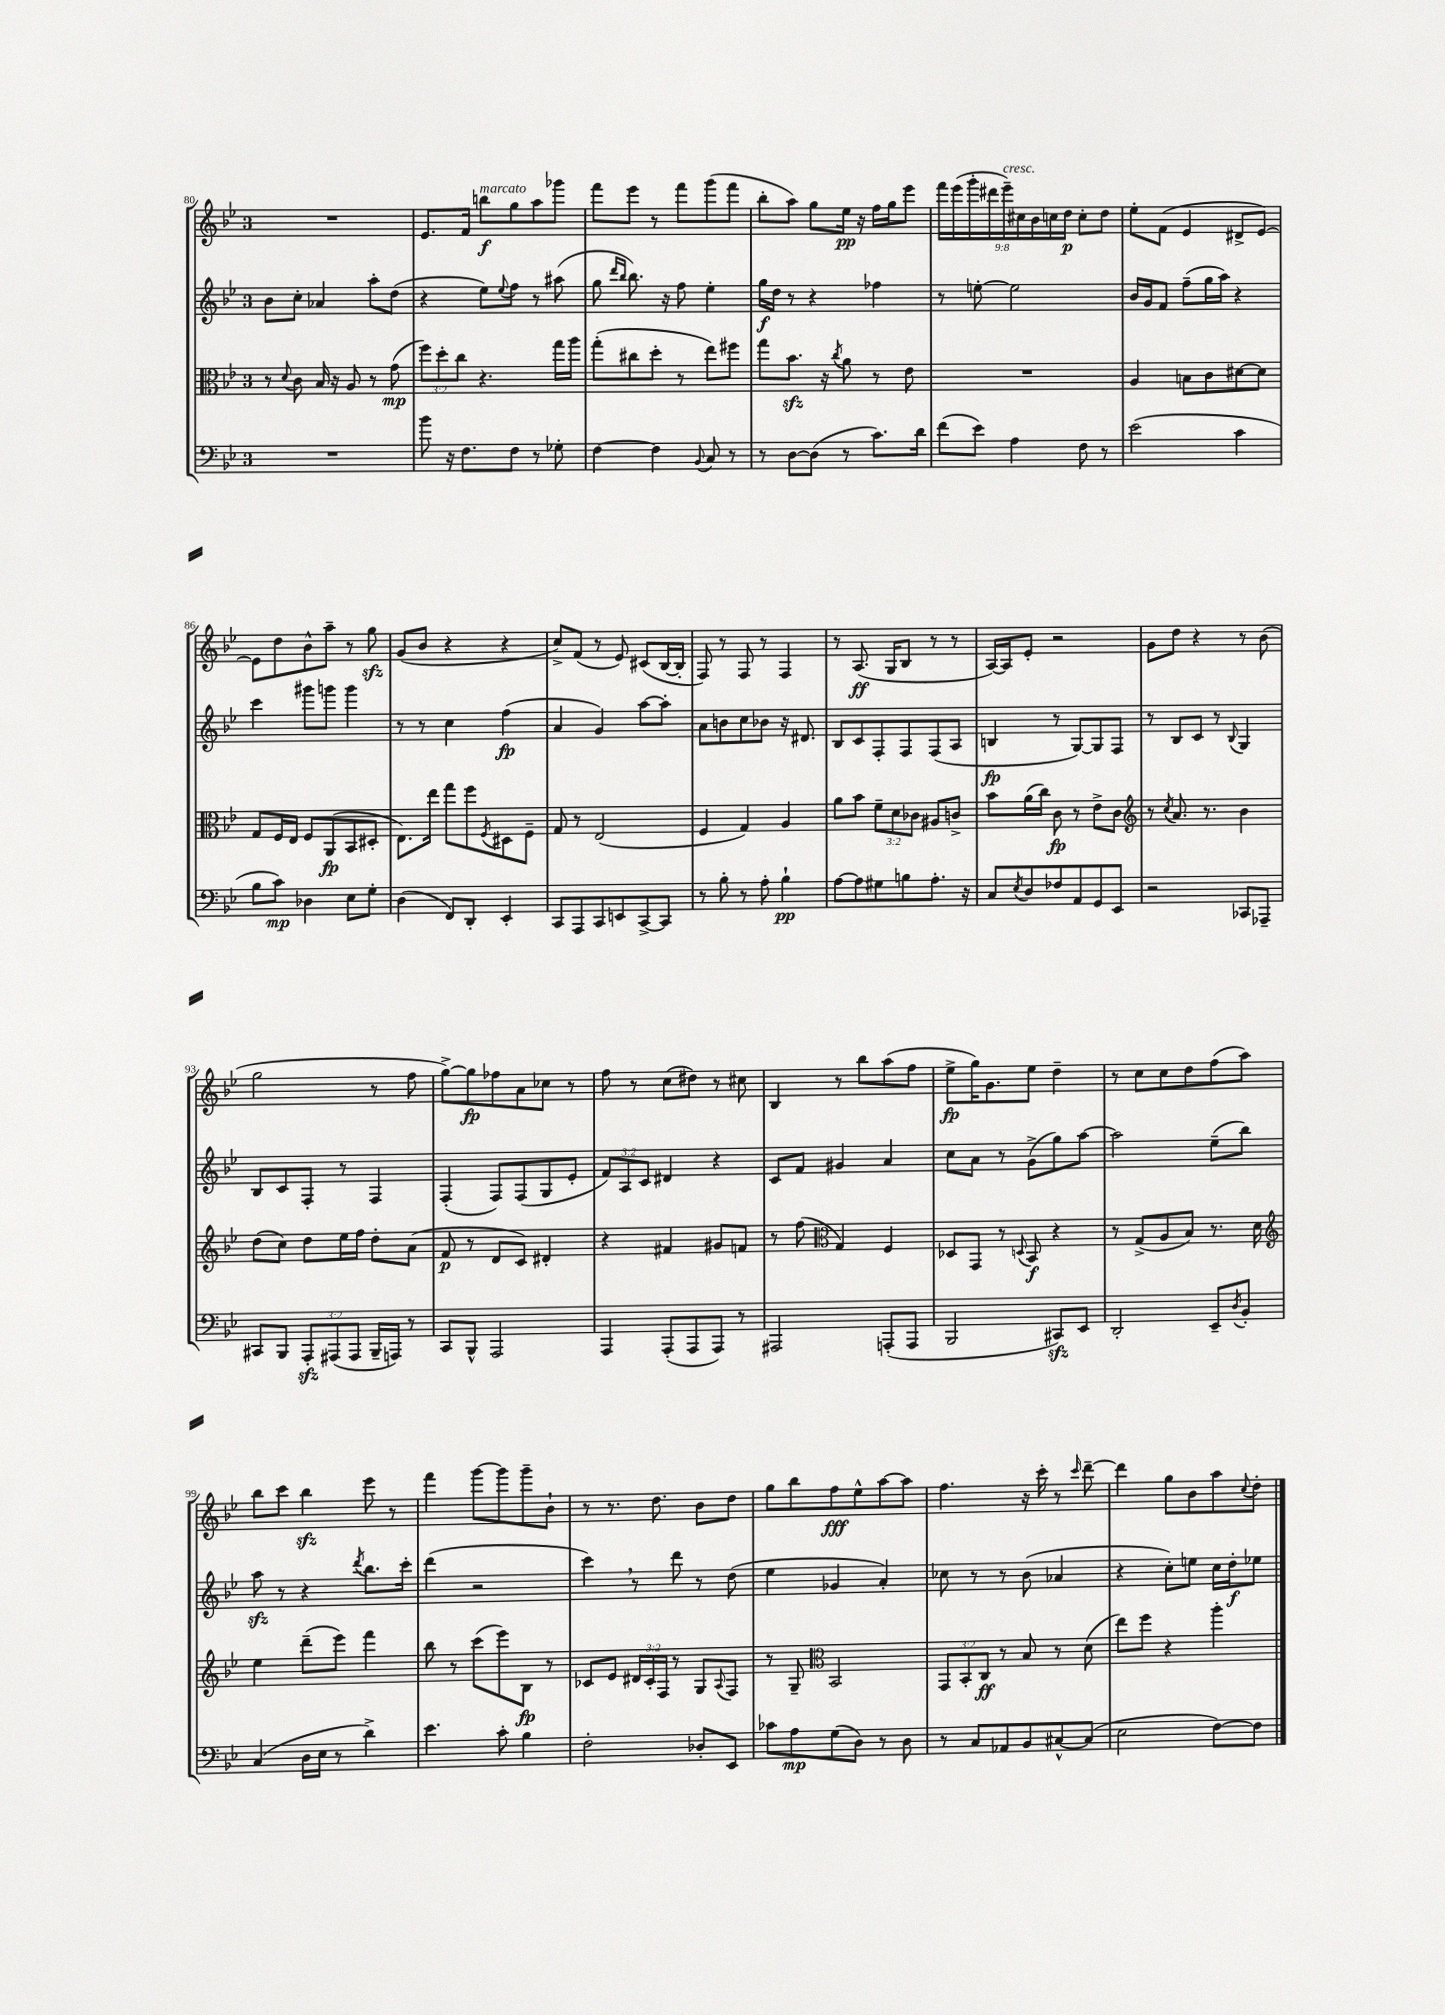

**kern	**kern	**kern	**kern
*staff4	*staff3	*staff2	*staff1
*clefF4	*clefC3	*clefG2	*clefG2
*k[b-e-]	*k[b-e-]	*k[b-e-]	*k[b-e-]
*M3/4	*M3/4	*M3/4	*M3/4
2.r	8r	8b-	2.r
.	8qqd	.	.
.	8c	8cc'	.
.	16B-	4a-	.
.	16r	.	.
.	8A	.	.
.	8r	8aa'	.
.	(8g	(8dd	.
=	=	=	=
8b-	12ff)	4r	8.e-
.	12dd'	.	.
16r	.	.	.
.	12cc	.	.
8.F	.	.	16f
.	4.r	8ee-)	8bb
.	.	8qqee-	.
8F	.	8ff	8gg
8r	.	8r	8aa
8G-'	16gg	(8aa#	8ggg-
.	16aa	.	.
=	=	=	=
[4F	(8gg'	8gg	8fff
.	.	16qqddd	.
.	.	16qqbb-	.
.	8cc#	8.bb-)	8eee-
4F]	8dd'	.	8r
.	.	16r	.
.	8r	8ff	8fff
8qqBB-	.	.	.
8C	8ee-)	4ee-'	(8ggg
8r	8ff#	.	8fff
=	=	=	=
8r	8gg	16gg	8bb-'
.	.	16dd	.
[8D	8.b-	8r	8aa)
(8D]	.	4r	8gg
.	16r	.	.
.	8qcc	.	.
8r	8a	.	16ee-
.	.	.	16r
8.c)	8r	4ff-	16ff
.	.	.	16gg
.	8e-	.	8eee-
16d	.	.	.
=	=	=	=
(8f	2.r	8r	18fff
.	.	.	(18eee-
.	.	.	18ggg'
8e-)	.	[8ee'	.
.	.	.	18ddd#
.	.	.	18eee-~)
4A	.	2ee]	.
.	.	.	18cc#
.	.	.	18b-
.	.	.	18cc
.	.	.	18dd
8F	.	.	8cc'
8r	.	.	8dd
=	=	=	=
(2e-	4A	16b-	8ee-'
.	.	16g	.
.	.	8f	(8f
.	8B	(8ff~	4e-
.	8c	16gg	.
.	.	16aa)	.
4c	[8d#	4r	8d#^
.	8d#]	.	[8e-)
=	=	=	=
8B-	8G	4ccc	8e-]
8c)	16F	.	8dd
.	16E-	.	.
4D-	8F	8ggg#	8b-^^
.	(8AA	8ggg	8aa~
8E-	8BB-	4ggg	8r
8G'	8D#'	.	8gg
=	=	=	=
(4D	8.E-)	8r	(8g
.	.	8r	8b-
.	16ee-	.	.
8FF)	8gg	4cc	4r
8DD'	8ff	.	.
.	8qF	.	.
4EE-'	8D#	(4ff	4r
.	8F~	.	.
=	=	=	=
8CC	8G	4a	8cc^)
8AAA	8r	.	(8f
8CC	(2E-	4g)	8r
8EE	.	.	8e-)
[8CC^	.	[8aa	(8c#
8CC]	.	8aa']	[16B-
.	.	.	16B-']
=	=	=	=
8r	4F	8a	8F)
8B-'	.	8b	8r
8r	4G)	8cc	8F
8A'	.	8b-	8r
4B-`	4A	16r	4F
.	.	8.d#	.
=	=	=	=
[8A	8a	8B-	8r
8A]	8b-	8c	(8.A
8G#	12f~	8F'	.
.	.	.	16G
.	12d	.	.
8B	.	8F	8B-
.	12c-	.	.
8.A'	8A#	(8F	8r
.	8c^	8A	8r
16r	.	.	.
=	=	=	=
8C	8b-	4B	[16A)
.	.	.	16A]
8qE-	.	.	.
8D	(16a	.	8e-'
.	16cc)	.	.
8F-	8c	8r	2r
8AA	8r	[8G)	.
8GG	8e-^	8G]	.
8EE-	8c	8F	.
=	=	=	=
*	*clefG2	*	*
2r	8r	8r	8g
.	8qcc	.	.
.	8.a	8B-	8dd
.	.	8c	4r
.	8.r	.	.
.	.	8r	.
.	.	8qqB-	.
8CC-	4b-	4G	8r
8AAA-~	.	.	(8b-
=	=	=	=
8CC#	(8dd	8B-	2gg
8BBB-	8cc)	8c	.
12AAA'	8dd	8F'	.
(12AAA#	.	.	.
.	16ee-	8r	.
12AAA#	.	.	.
.	16ff	.	.
16BBB-~	8dd'	4F	8r
16AAA)	.	.	.
8r	(8a	.	8ff
=	=	=	=
8CC	8f	(4F'	[8gg^)
8BBB-^^	8r	.	8gg]
2AAA	8d	8F)	8ff-
.	8c)	(8F	8a
.	4d#'	8G	8cc-
.	.	8e-'	8r
=	=	=	=
4AAA	4r	12f)	8ff
.	.	12A	.
.	.	.	8r
.	.	12c	.
(8AAA'	4f#	4d#	(8cc
8AAA	.	.	8dd#)
8AAA)	8g#	4r	8r
8r	8f	.	8cc#
=	=	=	=
2AAA#	8r	8c	4B-
.	(8ff	8f	.
*	*clefC3	*	*
.	4G)	4g#	8r
.	.	.	8bb-
(8AAA'	4F	4a	(8aa
8AAA	.	.	8ff
=	=	=	=
2BBB-	8D-	8cc	8ee-^
.	8GG	8a	16gg)
.	.	.	8.g
.	8r	8r	.
.	8qqD	.	.
.	8BB-	(8g^	8ee-
8CC#)	4r	8gg)	4dd~
8EE-	.	[8aa	.
=	=	=	=
2DD'	8r	2aa]	8r
.	(8G^	.	8cc
.	8A	.	8cc
.	8B-)	.	8dd
8EE-~	8.r	(8ee-~	(8ff
8qD	.	.	.
8BB-'	.	8bb-)	8aa)
.	16d	.	.
=	=	=	=
*	*clefG2	*	*
(4C	4ee-	8aa	8bb-
.	.	8r	8ccc
16D	(8ddd~	4r	4bb-
16E-	.	.	.
8r	8eee-)	.	.
.	.	8qddd	.
4d^)	4fff	8.bb-	8eee-
.	.	.	8r
.	.	16ccc'	.
=	=	=	=
4.e-	8bb-	(4ddd	4fff
.	8r	.	.
.	(8ccc	2r	[8ggg
8c'	8eee-)	.	8ggg]
4B-	8B-	.	8ggg~
.	8r	.	8b-`
=	=	=	=
2F'	8c-	4ccc)	8r
.	8e-	.	8.r
.	24d#	8r	.
.	24c-'	.	.
.	.	.	8.dd
.	24F	.	.
.	8r	8ddd	.
8D-'	8G	8r	8b-
.	8qqA	.	.
8EE-	8F	(8dd	8dd
=	=	=	=
8c-	8r	4ee-	8gg
8A	8G~	.	8bb-
*	*clefC3	*	*
(8G	2BB-	4g-	8ff
8D)	.	.	8ee-^^
8r	.	4a')	[8aa
8D	.	.	8aa]
=	=	=	=
8r	12GG	8cc-	4.ff
.	12BB-'	.	.
8C	.	8r	.
.	12C	.	.
8AA-	8r	8r	.
8BB-	8B-	(8b-	16r
.	.	.	16ccc'
[8C#^^	8r	4a-	8r
.	.	.	16qqccc
(8C#]	(8d	.	[8ddd~
=	=	=	=
2E-	8ee-)	4r	4ddd]
.	8ff	.	.
.	4r	8cc')	8gg
.	.	8ee	8b-
[8F)	4aa'	16cc	8aa
.	.	16dd'	.
.	.	.	8qqcc
8F]	.	8ee-	8dd'
==	==	==	==
*-	*-	*-	*-
